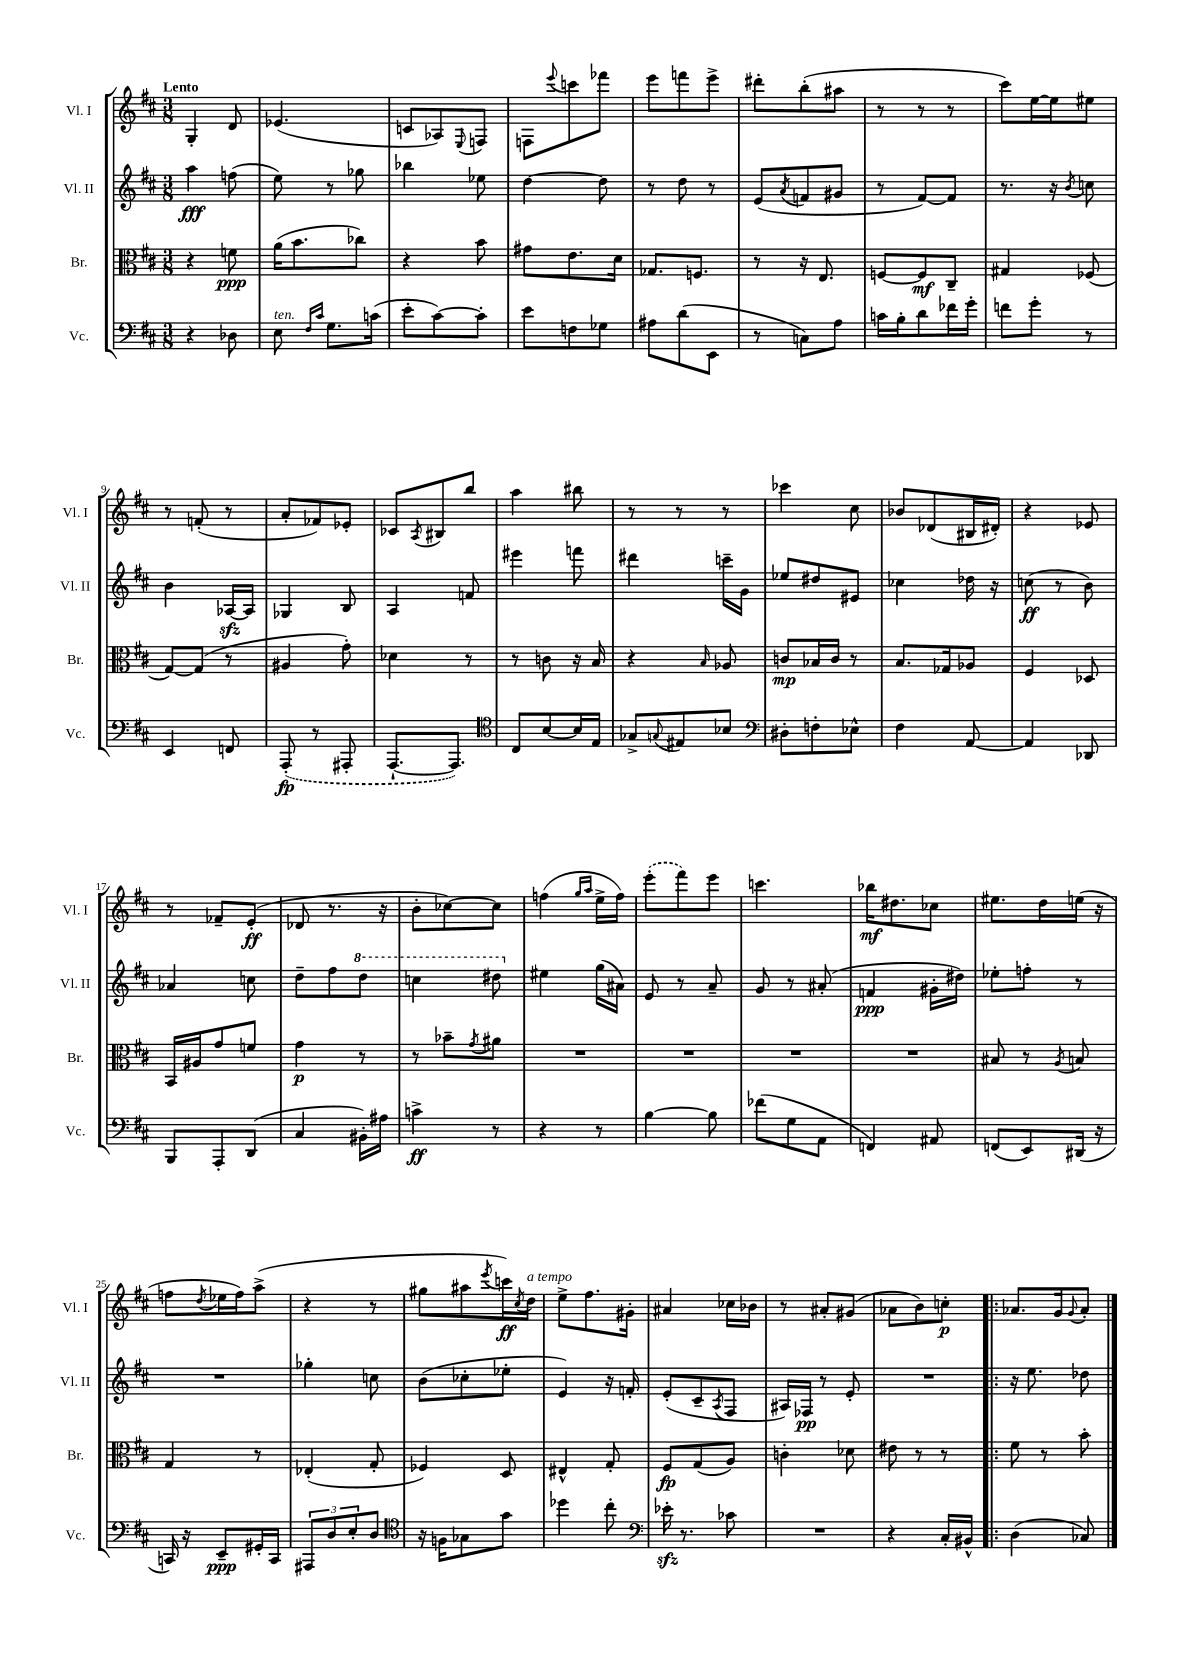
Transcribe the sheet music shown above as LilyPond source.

<<
\new StaffGroup <<
\new Staff = "s0" \with { instrumentName = "Vl. I" shortInstrumentName = "Vl. I" } {
    \clef treble \key d \major \numericTimeSignature \time 3/8 \tempo "Lento"
    g4-. d'8 |
    ees'4.( |
    c'8 aes8) \appoggiatura { e8 } f8 |
    f8 \appoggiatura { e'''8 } c'''8 fes'''8 |
    e'''8 f'''8 e'''8-> |
    dis'''8-. b''8-.( ais''8 |
    r8 r8 r8 |
    cis'''8) e''16~ e''16 eis''8 |
    r8 f'8-.( r8 |
    a'8-. fes'8) ees'8-. |
    ces'8 \acciaccatura { a8 } bis8 b''8 |
    a''4 bis''8 |
    r8 r8 r8 |
    ces'''4 cis''8 |
    bes'8 des'8( bis16 dis'16-.) |
    r4 ees'8 |
    r8 fes'8-- e'8-.\ff( |
    des'8 r8. r16 |
    b'8-. ces''8~) ces''8 |
    f''4( \grace { g''16 a''16 } e''16-> f''16) |
    \once \slurDashed e'''8-.( fis'''8) e'''8 |
    c'''4. |
    bes''16\mf dis''8. ces''8 |
    eis''8. d''16 e''16( r16 |
    f''8 \acciaccatura { d''8 } ees''16 f''16) a''8->( |
    r4 r8 |
    gis''8 ais''8 \acciaccatura { e'''8 } c'''16\ff) \acciaccatura { cis''8 } d''16^\markup { \italic "a tempo" } |
    e''8-> fis''8. gis'16-. |
    ais'4 ces''16 bes'16 |
    r8 ais'8-. gis'8( |
    aes'8 b'8) c''8-.\p |
    \bar ".|:" aes'8. g'16 \appoggiatura { g'8 } aes'8-. \bar "|." |
}
\new Staff = "s1" \with { instrumentName = "Vl. II" shortInstrumentName = "Vl. II" } {
    \clef treble \key d \major \numericTimeSignature \time 3/8
    a''4\fff f''8( |
    e''8) r8 ges''8 |
    bes''4 ees''8 |
    d''4~ d''8 |
    r8 d''8 r8 |
    e'8( \acciaccatura { a'8 } f'8 gis'8 |
    r8 fis'8~) fis'8 |
    r8. r16 \acciaccatura { b'8 } c''8 |
    b'4 aes16~\sfz aes16 |
    ges4 b8 |
    a4 f'8 |
    eis'''4 f'''8 |
    dis'''4 c'''16-- g'16 |
    ees''8 dis''8 eis'8 |
    ces''4 des''16 r16 |
    c''8\ff( r8 b'8) |
    aes'4 c''8 |
    d''8-- fis''8 \ottava #1 d'''8 |
    c'''4 dis'''8 \ottava #0 |
    eis''4 g''16( ais'16) |
    e'8 r8 a'8-- |
    g'8 r8 ais'8-.( |
    f'4\ppp gis'16-. dis''16) |
    ees''8-. f''8-. r8 |
    R4. |
    ges''4-. c''8 |
    b'8( ces''8-. ees''8-. |
    e'4) r16 f'16-. |
    e'8-.( cis'8-- \acciaccatura { a8 } fis8 |
    ais16) fes16\pp r8 e'8-. |
    R4. |
    \bar ".|:" r16 e''8. des''8 \bar "|." |
}
\new Staff = "s2" \with { instrumentName = "Br." shortInstrumentName = "Br." } {
    \clef alto \key d \major \numericTimeSignature \time 3/8
    r4 f'8\ppp |
    a'16( b'8. ces''8) |
    r4 b'8 |
    gis'8 e'8. d'16 |
    ges8. f8. |
    r8 r16 e8. |
    f8~ f8\mf cis8-- |
    gis4 fes8( |
    g8~) g8( r8 |
    ais4 g'8-.) |
    des'4 r8 |
    r8 c'8 r16 b16 |
    r4 \grace { b16 } aes8 |
    c'8\mp bes16 c'16 r8 |
    b8. ges16 aes8 |
    fis4 des8 |
    b,16 ais16 g'8 f'8 |
    g'4\p r8 |
    r8 bes'8-- \acciaccatura { g'8 } ais'8 |
    R4. |
    R4. |
    R4. |
    R4. |
    bis8 r8 \acciaccatura { a8 } b8 |
    g4 r8 |
    ees4-.( g8-. |
    fes4) d8 |
    eis4-^ g8-. |
    fis8\fp g8( a8) |
    c'4-. des'8 |
    eis'8 r8 r8 |
    \bar ".|:" fis'8 r8 b'8-. \bar "|." |
}
\new Staff = "s3" \with { instrumentName = "Vc." shortInstrumentName = "Vc." } {
    \clef bass \key d \major \numericTimeSignature \time 3/8
    r4 des8 |
    e8^\markup { \italic "ten." } \grace { fis16 cis'16 } g8. c'16( |
    e'8-. cis'8~) cis'8-. |
    e'8 f8 ges8 |
    ais8 d'8( e,8 |
    r8 c8) a8 |
    c'16 b16-. d'8 fes'16 g'16-. |
    f'8 g'8-. r8 |
    e,4 f,8 |
    \once \slurDashed a,,8-.\fp( r8 ais,,8-. |
    a,,8.~-! a,,8.) |
    \clef tenor cis8 b8~ b16 e16 |
    ges8-> \appoggiatura { g8 } eis8 bes8 |
    \clef bass dis8-. f8-. ees8-^ |
    fis4 a,8~ |
    a,4 des,8 |
    b,,8 a,,8-. d,8( |
    cis4 bis,16-.) ais16 |
    c'4->\ff r8 |
    r4 r8 |
    b4~ b8 |
    fes'8( g8 a,8 |
    f,4) ais,8 |
    f,8( e,8) dis,16( r16 |
    c,16) r16 e,8--\ppp gis,16-. c,16 |
    \tuplet 3/2 { ais,,8 d8 e8-. } d8 |
    \clef tenor r16 f16 ges8 g'8 |
    des''4 cis''8-. |
    \clef bass ees'16-.\sfz r8. ces'8 |
    R4. |
    r4 cis16-. bis,16-^ |
    \bar ".|:" d4( ces8) \bar "|." |
}
>>
>>
